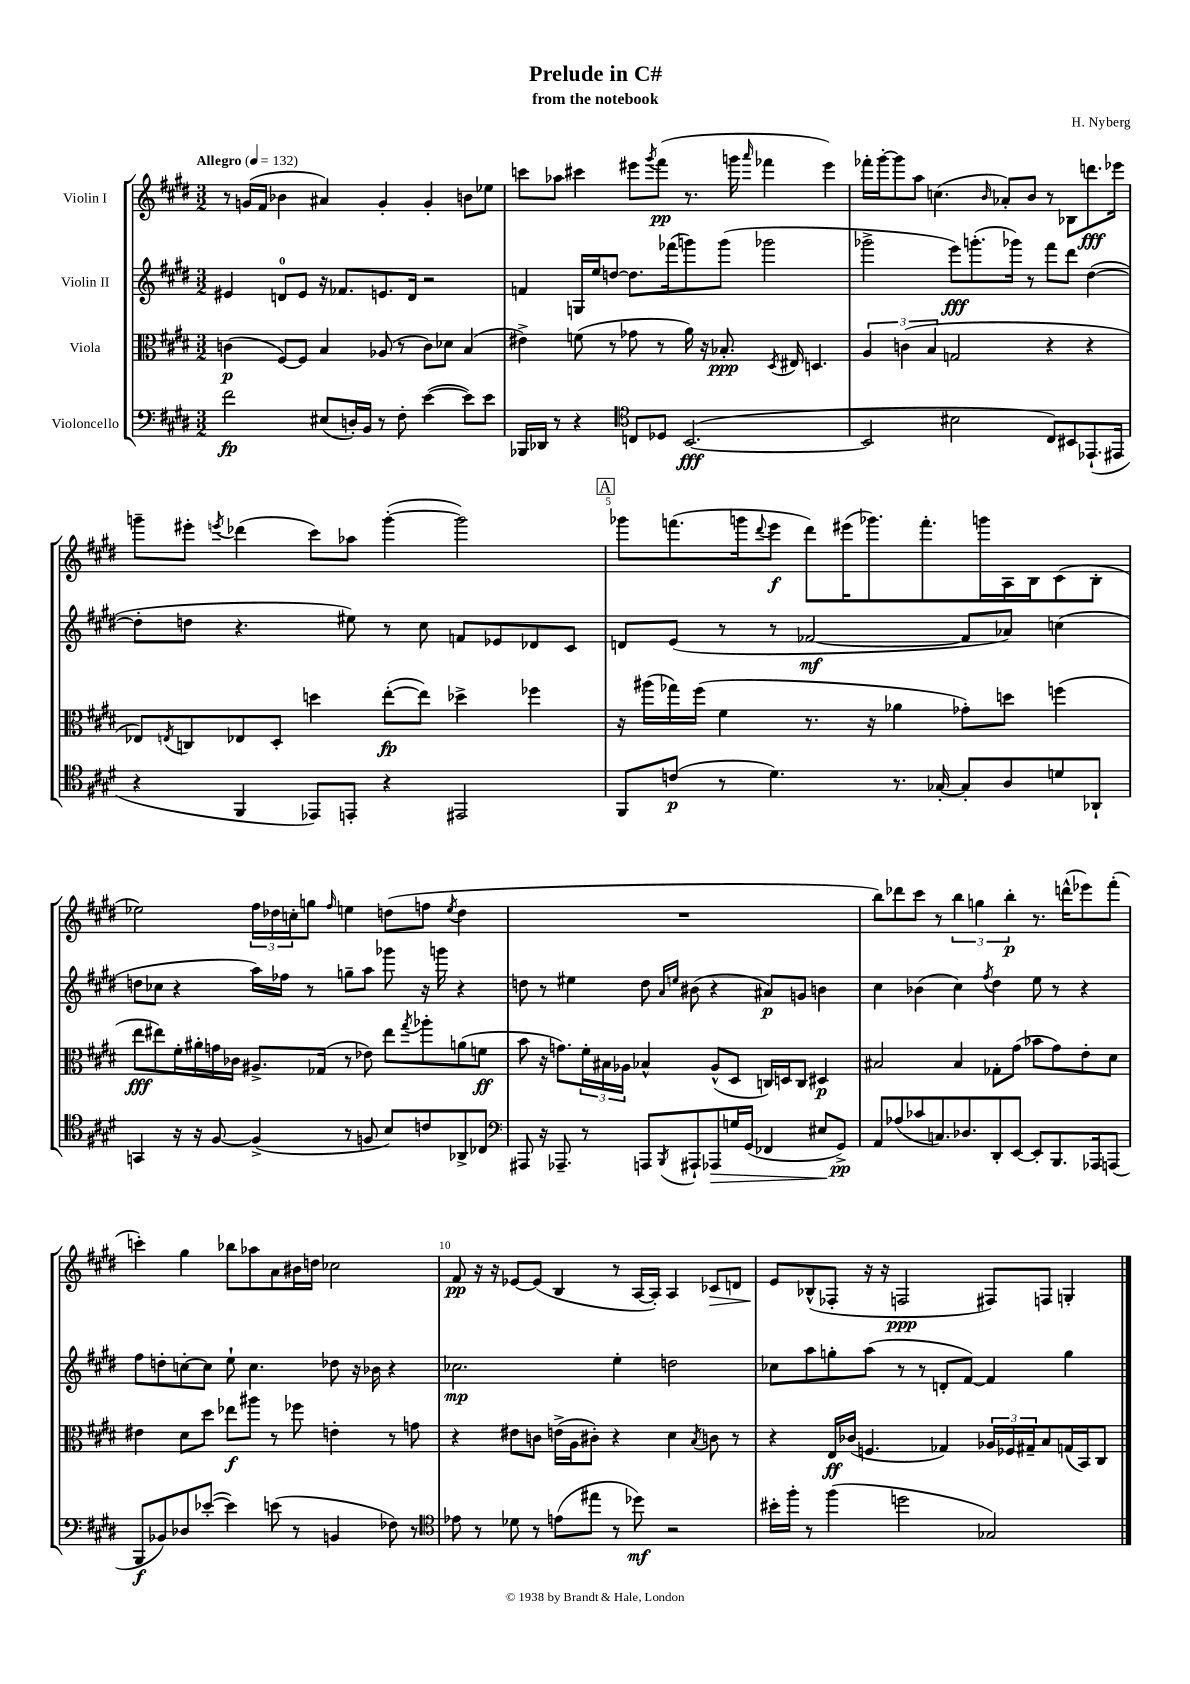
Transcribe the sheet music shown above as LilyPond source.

\header { title = "Prelude in C#" composer = "H. Nyberg" subtitle = "from the notebook" }
<<
\new StaffGroup <<
\new Staff = "s0" \with { instrumentName = "Violin I" } {
    \clef treble \key e \major \numericTimeSignature \time 3/2 \tempo "Allegro" 4 = 132
    r8 g'16( fis'16 bes'4 ais'4) g'4-. g'4-. b'8 ees''8 |
    c'''8 aes''8 cis'''4 eis'''8 \acciaccatura { gis'''8 } fis'''8\pp( r8. g'''16 \grace { a'''16 } fes'''4 eis'''4) |
    fes'''16-. gis'''16~-. gis'''8 a''8 c''4.( \grace { b'16 } aes'8-.) b'8 r8 bes8 d'''8.\fff ees'''16 |
    g'''8-- eis'''8-. \acciaccatura { e'''8 } des'''4( cis'''8) aes''8 g'''4~-.( g'''2) |
    \mark \markup { \box "A" } ges'''8 f'''8.( g'''16 \appoggiatura { dis'''8 } e'''8\f dis'''8) eis'''16( ges'''8.) f'''8.-. g'''16 a16 b16 cis'8( b8-. |
    ees''2) \tuplet 3/2 { fis''16 des''16 c''16-. } g''8 \grace { fis''16 } e''4 d''8( f''8 \acciaccatura { e''8 } d''4 |
    R1. |
    b''8) des'''8 cis'''8 r8 \tuplet 3/2 { b''4 g''4 b''4-.\p } r8. d'''16-^( ees'''8) fis'''8-.( |
    c'''4-.) gis''4 bes''8 aes''8 a'8 bis'16 d''16 ces''2 |
    fis'8\pp r16 r16 ees'8~ ees'8( b4 r8 a16~ a16-.) a4 ces'8\> d'8 |
    e'8\! bes8-^( fes8-. r16 r16 f2\ppp fis8) f8 g4-. \bar "|." |
}
\new Staff = "s1" \with { instrumentName = "Violin II" } {
    \clef treble \key e \major \numericTimeSignature \time 3/2
    eis'4 d'8-0 eis'8 r16 fes'8. e'8. d'16 r2 |
    f'4 g16 e''16 d''8~ d''8. fes'''16( g'''8) g'''8( ges'''2 |
    ges'''2-> e'''8\fff) g'''8.-.( ges'''16) r8 fis'''8 dis'''8 dis''4~( |
    dis''8-. d''8 r4. eis''8) r8 cis''8 f'8 ees'8 des'8 cis'8 |
    \mark \markup { \box "A" } d'8 e'8( r8 r8 fes'2~\mf fes'8 aes'8) c''4( |
    d''8 ces''8 r4 a''16) fes''16 r8 g''8-- a''8 ges'''8 r16 g'''16 r4 |
    d''8 r8 eis''4 d''8 \grace { a'16 e''16 } bis'8( r4 ais'8\p) g'8 b'4 |
    cis''4 bes'4( cis''4) \acciaccatura { fis''8 } dis''4 e''8 r8 r4 |
    fis''8 d''8-. c''8~-. c''8 e''8-! c''4. des''8 r16 bes'16 r4 |
    ces''2.\mp e''4-. d''2 |
    ces''8 a''8 g''8-. a''8( r8 r8 d'8-. fis'8~) fis'4 g''4 \bar "|." |
}
\new Staff = "s2" \with { instrumentName = "Viola" } {
    \clef alto \key e \major \numericTimeSignature \time 3/2
    c'4\p( fis8~) fis8 b4 aes8( r8 c'8) des'8 b4( |
    eis'4->) f'8( r8 ges'8 r8 a'16) r16 bes8.-.\ppp \acciaccatura { dis8 } eis16 d4. |
    \tuplet 3/2 { a4 c'4( b4 } g2 r4 r4 |
    ees8) \acciaccatura { e8 } c8 ees8 dis8-. d''4 e''8~-.\fp( e''8) des''4-> fes''4 |
    \mark \markup { \box "A" } r16 ais''16( ges''16) fis''16( fis'4 r8. r16 aes'4 ges'8-.) d''8 f''4( |
    e''8\fff eis''8) fis'16-. ais'16-. g'16 ces'16 ais8.-> ges16( r8 ees'8) eis''8 \acciaccatura { gis''8 } aes''8-. a'8( f'8\ff |
    b'8 r16 g'8.) \tuplet 3/2 { fis'16-. bis16 aes16 } bes4-^ aes8-^( dis8 c16) d16 c8 dis4\p |
    bis2 bis4 ges8-. gis'8( bes'8 gis'8) e'8-. dis'8 |
    eis'4 dis'8 dis''8 ees''8\f ais''8 r8 fes''8 e'4-. r8 g'8 |
    r4 eis'8 c'8 e'16->( a16 cis'8-.) r4 dis'4 \acciaccatura { b8 } c'8 r8 |
    r4 e16\ff ces'16( f4. ges4) \tuplet 3/2 { aes16 fes16 gis16-- } b8 g16( b,16) cis8 \bar "|." |
}
\new Staff = "s3" \with { instrumentName = "Violoncello" } {
    \clef bass \key e \major \numericTimeSignature \time 3/2
    fis'2\fp eis8( d16-.) b,16 r8 fis8-. e'4~( e'8) e'8 |
    bes,,16 des,16 r8 r4 \clef tenor c8 des8 b,2.~\fff( |
    b,2 bis2 cis8) bis,8 ees,8.-!( eis,16 |
    r4 fis,4 ees,8) e,8-. r4 eis,2 |
    \mark \markup { \box "A" } fis,8 c'8\p( r8 dis'4.) r8. ges16~-. ges8-. a8 d'8 aes,8-! |
    g,4 r16 r16 fis8~ fis4->( r8 f8 b8) c'8 aes,8-> ces8 |
    \clef bass ais,,8 r16 aes,,8.-- r8 a,,8 \acciaccatura { b,,8 } ais,,8-! aes,,8\> g16 gis,16( fes,4 eis8\! gis,8->\pp) |
    a,8 aes8( ces'8 c8.) des8. dis,8-. e,8~ e,8-. b,,8. aes,,16 a,,8( |
    b,,8\f bes,8) des8 ees'8~-.( ees'4) e'8( r8 b,4 fes8) r8 |
    \clef tenor ees'8 r8 des'8 r8 e'8( eis''8 r8 des''8\mf) r2 |
    bis'16-. fis''16-. r8 fis''4( d''2 ges2) \bar "|." |
}
>>
>>
\layout { \context { \Score \override BarNumber.break-visibility = ##(#f #t #t) barNumberVisibility = #(every-nth-bar-number-visible 5) } }
